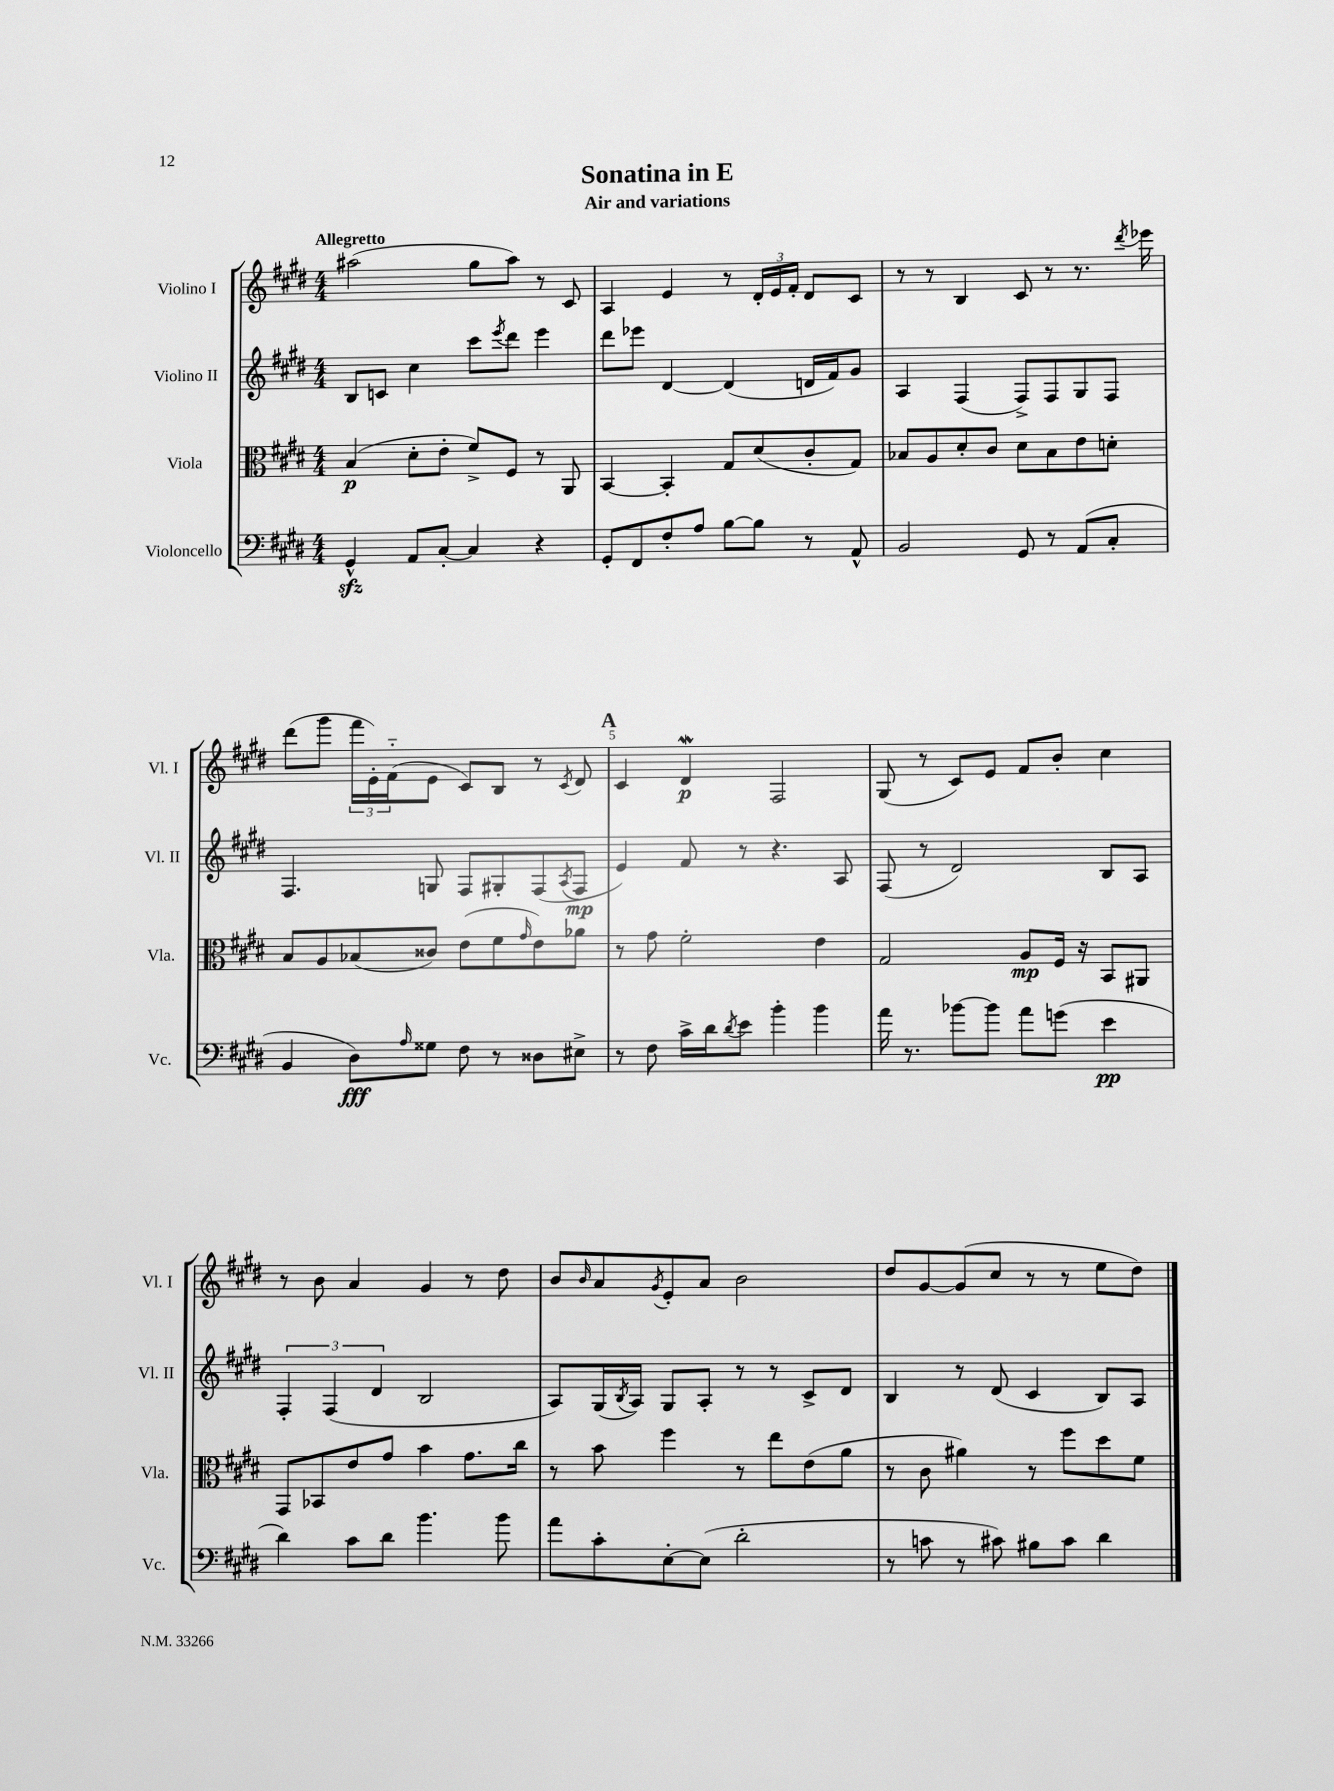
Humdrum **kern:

**kern	**dynam	**kern	**dynam	**kern	**dynam	**kern	**dynam
*part4	*part4	*part3	*part3	*part2	*part2	*part1	*part1
*staff4	*staff4	*staff3	*staff3	*staff2	*staff2	*staff1	*staff1
*I"Violoncello	*	*I"Viola	*	*I"Violino II	*	*I"Violino I	*
*I'Vc.	*	*I'Vla.	*	*I'Vl. II	*	*I'Vl. I	*
*clefF4	*	*clefC3	*	*clefG2	*	*clefG2	*
*k[f#c#g#d#]	*	*k[f#c#g#d#]	*	*k[f#c#g#d#]	*	*k[f#c#g#d#]	*
*M4/4	*	*M4/4	*	*M4/4	*	*M4/4	*
=1	=1	=1	=1	=1	=1	=1	=1
!	!	!	!	!	!	!LO:TX:a:B:t=Allegretto	!
4GG#zz^^/	.	(4B/	p	8B/L	.	(2aa#X\	.
.	.	.	.	8cn/J	.	.	.
8AA/L	.	8d#'\L	.	4cc#\	.	.	.
[8C#'/J	.	8e'\J	.	.	.	.	.
4C#/]	.	8f#^/L)	.	8ccc#\L	.	8gg#\L	.
.	.	.	.	8qeee/	.	.	.
.	.	8F#/J	.	8ddd#\J	.	8aa#\J)	.
4r	.	8r	.	4eee\	.	8r	.
.	.	8AA/	.	.	.	8c#/	.
=2	=2	=2	=2	=2	=2	=2	=2
8GG#'/L	.	[4BB/	.	8ddd#\L	.	4A/	.
8FF#/	.	.	.	8eee-X\J	.	.	.
8F#'/	.	4BB'/]	.	[4d#/	.	4e/	.
8A/J	.	.	.	.	.	.	.
[8B\L	.	8G#/L	.	(4d#/]	.	8r	.
8B\J]	.	(8d#/	.	.	.	24d#'/LL	.
.	.	.	.	.	.	24e/	.
.	.	.	.	.	.	24f#'/JJ	.
8r	.	8c#'/	.	16dn/LL	.	8d#/L	.
.	.	.	.	16f#/J)	.	.	.
8AA^^/	.	8G#/J)	.	8g#/J	.	8c#/J	.
=3	=3	=3	=3	=3	=3	=3	=3
2BB/	.	8B-X/L	.	4A/	.	8r	.
.	.	8A/	.	.	.	8r	.
.	.	8d#'/	.	(4F#/	.	4B/	.
.	.	8c#/J	.	.	.	.	.
8GG#/	.	8d#\L	.	8F#^/L)	.	8c#/	.
8r	.	8B-\	.	8F#/	.	8r	.
(8AA/L	.	8e\	.	8G#/	.	8.r	.
8C#'/J	.	8dn'\J	.	8F#/J	.	.	.
.	.	.	.	.	.	8qddd#/	.
.	.	.	.	.	.	16eee-X\	.
!!LO:LB:g=z
=4	=4	=4	=4	=4	=4	=4	=4
4BB/	.	8B/L	.	4.F#/	.	(8ddd#\L	.
.	.	8A/	.	.	.	8ggg#\J	.
8D#\L)	fff	(8B-X/	.	.	.	24fff#\LL	.
.	.	.	.	.	.	24e'\)	.
.	.	.	.	.	.	(24f#\J	.
16qqA/	.	.	.	.	.	.	.
8G##X\J	.	8c##X/J)	.	8Gn/	.	8e\J	.
8F#\	.	(8e\L	.	8F#/L	.	8c#/L)	.
8r	.	8f#\	.	8G#X'/	.	8B/J	.
.	.	16qqg#/	.	.	.	.	.
8D##X\L	.	8e\)	.	(8F#/	.	8r	.
.	.	.	.	8qA/	.	8qc#/	.
8E#X^\J	.	8a-X\J	.	8F#/J	mp	8d#/	.
!!LO:REH:place=s1:t=A
=5	=5	=5	=5	=5	=5	=5	=5
8r	.	8r	.	4e/)	.	4c#/	.
8F#\	.	8g#\	.	.	.	.	.
16c#^\LL	.	2f#'\	.	8f#/	.	4d#W/	p
16d#\J	.	.	.	.	.	.	.
8qd#/	.	.	.	.	.	.	.
8e\J	.	.	.	8r	.	.	.
4b'\	.	.	.	4.r	.	2F#/	.
4b\	.	4e\	.	.	.	.	.
.	.	.	.	8A/	.	.	.
=6	=6	=6	=6	=6	=6	=6	=6
16a\	.	2G#/	.	(8F#/	.	(8G#/	.
8.r	.	.	.	.	.	.	.
.	.	.	.	8r	.	8r	.
[8b-X\L	.	.	.	2d#/)	.	8c#/L)	.
8b-\J]	.	.	.	.	.	8e/J	.
8a\L	.	8A/L	mp	.	.	8f#/L	.
(8gn\J	.	16F#/Jk	.	.	.	8b'/J	.
.	.	16r	.	.	.	.	.
4e\	pp	8BB/L	.	8B/L	.	4cc#\	.
.	.	8AA#X/J	.	8A/J	.	.	.
!!LO:LB:g=z
=7	=7	=7	=7	=7	=7	=7	=7
4d#\)	.	8GG#/L	.	6F#'/	.	8r	.
.	.	8BB-X/	.	.	.	8b\	.
.	.	.	.	(6F#/	.	.	.
8c#\L	.	8e/	.	.	.	4a/	.
.	.	.	.	6d#/	.	.	.
8d#\J	.	8g#/J	.	.	.	.	.
4.b\	.	4b\	.	2B/	.	4g#/	.
.	.	8.g#\L	.	.	.	8r	.
8b\	.	.	.	.	.	8dd#\	.
.	.	16cc#\Jk	.	.	.	.	.
=8	=8	=8	=8	=8	=8	=8	=8
8a\L	.	8r	.	8A/L)	.	8b/L	.
.	.	.	.	.	.	16qqb/	.
8c#'\	.	8b\	.	(16G#/L	.	8a/	.
.	.	.	.	8qB/	.	.	.
.	.	.	.	16A/JJ)	.	.	.
.	.	.	.	.	.	8qg#/	.
[8E'\	.	4ff#\	.	8G#/L	.	8e'/	.
(8E\J]	.	.	.	8A'/J	.	8a/J	.
2d#'\	.	8r	.	8r	.	2b\	.
.	.	8ee\L	.	8r	.	.	.
.	.	(8e\	.	8c#^/L	.	.	.
.	.	8a\J	.	8d#/J	.	.	.
=9	=9	=9	=9	=9	=9	=9	=9
8r	.	8r	.	4B/	.	8dd#/L	.
8cn\	.	8c#\	.	.	.	[8g#/	.
8r	.	4a#X\)	.	8r	.	(8g#/]	.
8c#X\)	.	.	.	(8d#/	.	8cc#/J	.
8B#X\L	.	8r	.	4c#/	.	8r	.
8c#\J	.	8ff#\L	.	.	.	8r	.
4d#\	.	8dd#\	.	8B/L)	.	8ee\L	.
.	.	8f#\J	.	8A/J	.	8dd#\J)	.
==	==	==	==	==	==	==	==
*-	*-	*-	*-	*-	*-	*-	*-
